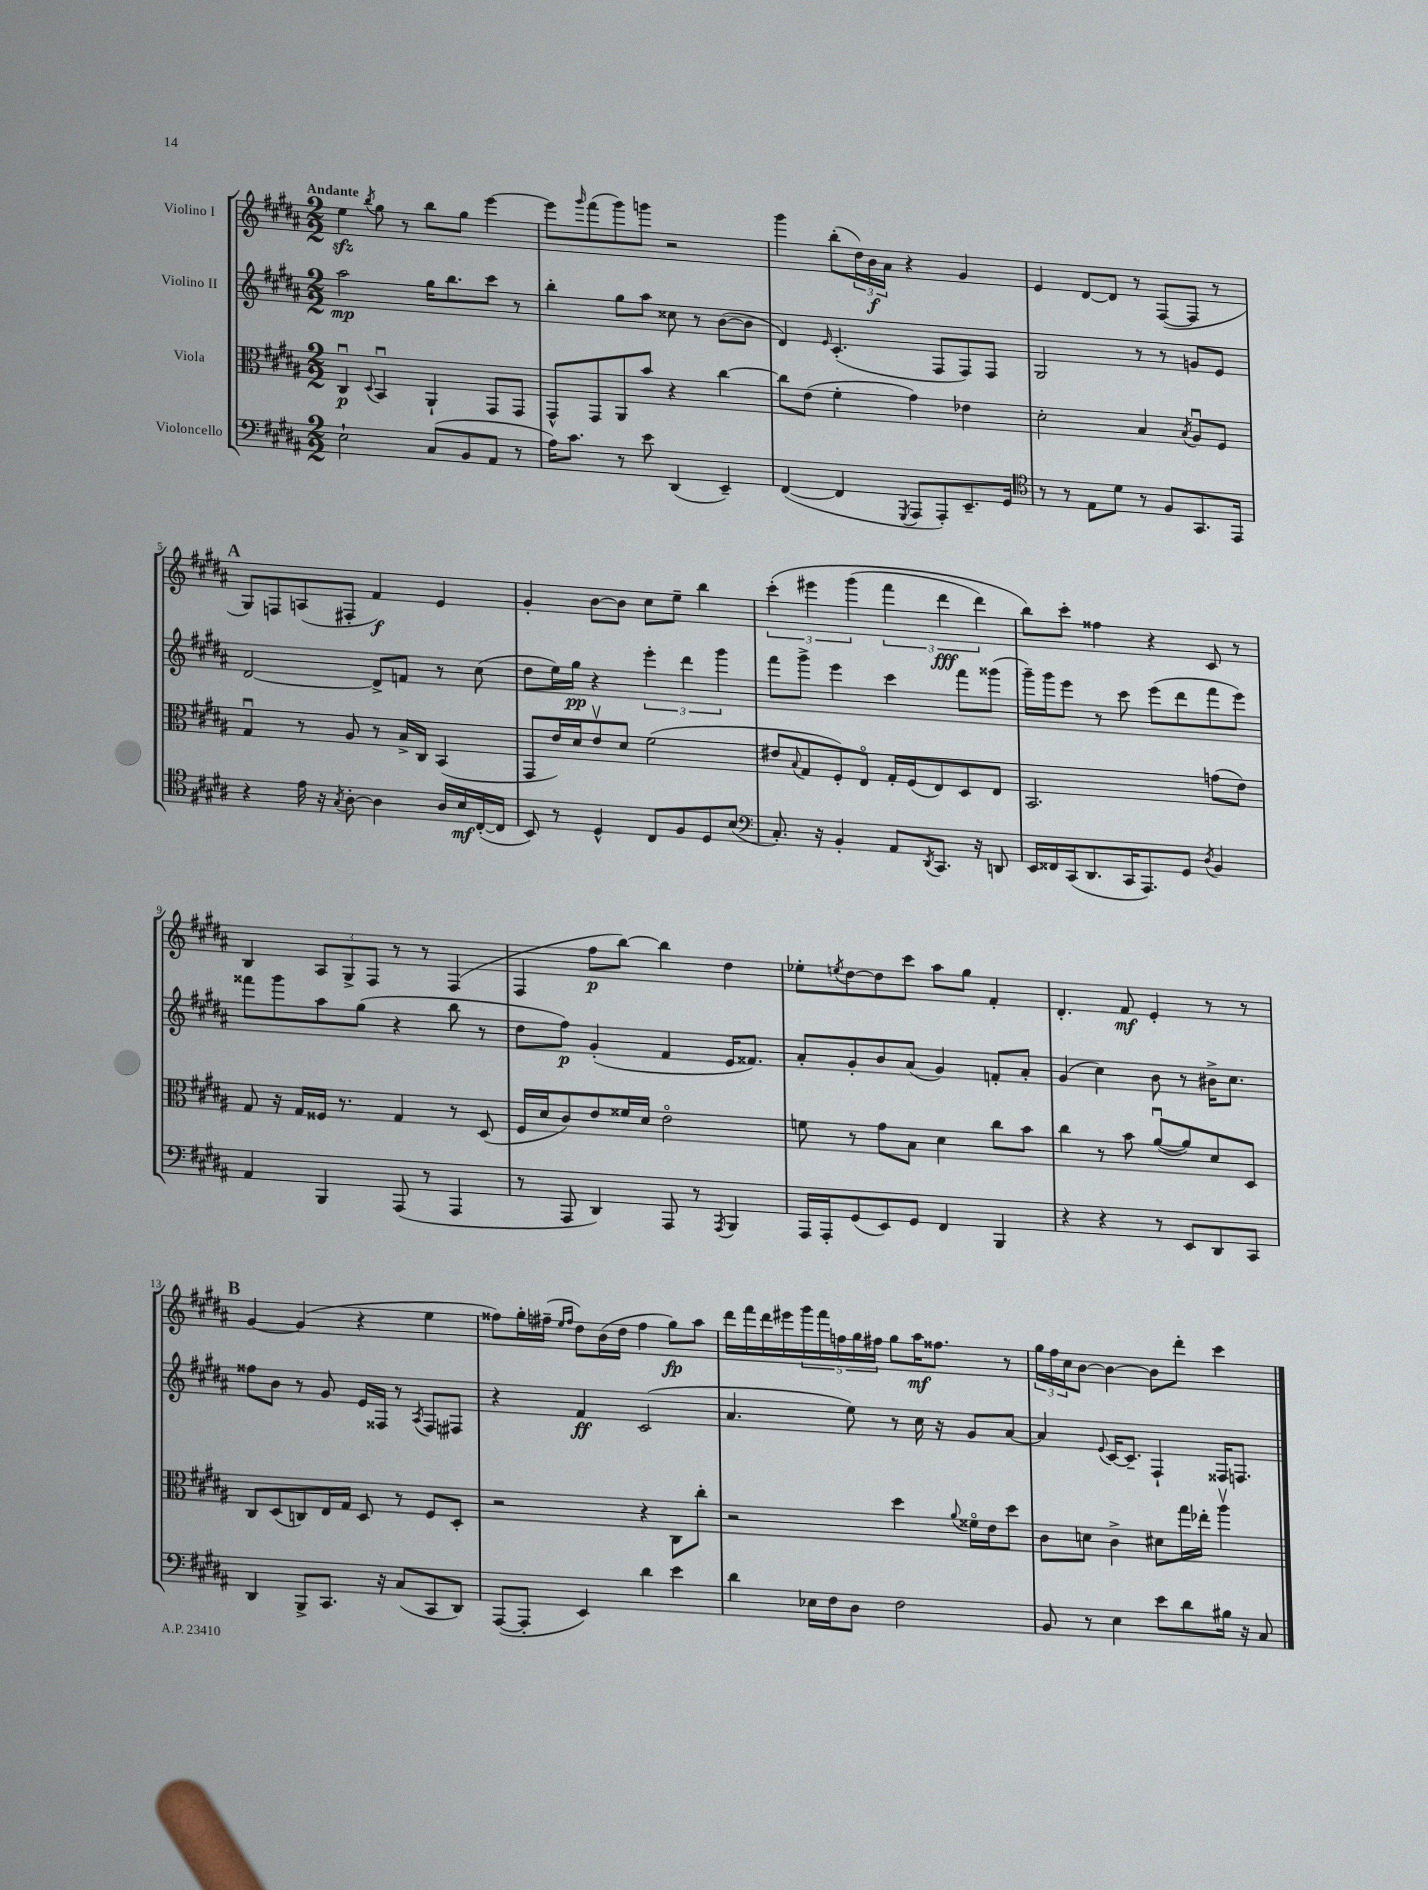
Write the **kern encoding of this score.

**kern	**dynam	**kern	**dynam	**kern	**dynam	**kern	**dynam
*part4	*part4	*part3	*part3	*part2	*part2	*part1	*part1
*staff4	*staff4	*staff3	*staff3	*staff2	*staff2	*staff1	*staff1
*I"Violoncello	*	*I"Viola	*	*I"Violino II	*	*I"Violino I	*
*clefF4	*	*clefC3	*	*clefG2	*	*clefG2	*
*k[f#c#g#d#a#]	*	*k[f#c#g#d#a#]	*	*k[f#c#g#d#a#]	*	*k[f#c#g#d#a#]	*
*M2/2	*	*M2/2	*	*M2/2	*	*M2/2	*
=1	=1	=1	=1	=1	=1	=1	=1
!	!	!	!	!	!	!LO:TX:a:B:t=Andante	!
2E`\	.	4C#u/	p	2aa#\	mp	4eezz\	.
.	.	8qqD#/	.	.	.	8qbb/	.
.	.	4BBu/	.	.	.	8gg#\	.
.	.	.	.	.	.	8r	.
(8C#/L	.	4AA#`/	.	16gg#\KL	.	8bb\L	.
.	.	.	.	8.bb\	.	.	.
8BB/	.	.	.	.	.	8gg#\J	.
8AA#/J	.	8GG#/L	.	8ccc#\J	.	[4eee\	.
8r	.	8GG#/J	.	8r	.	.	.
=2	=2	=2	=2	=2	=2	=2	=2
16A#\KL)	.	8GG#^^/L	.	4bb'\	.	8eee\L]	.
8.c#\J	.	.	.	.	.	.	.
.	.	.	.	.	.	16qqggg#/	.
.	.	8GG#/	.	.	.	(8fff#\	.
8r	.	8AA#/	.	8gg#\L	.	8ggg#\)	.
8e\	.	8b/J	.	8aa#\J	.	8gggn\J	.
(4DD#/	.	4r	.	8cc##X\	.	2r	.
.	.	.	.	8r	.	.	.
4EE~/)	.	[4cc#\	.	([8b\L	.	.	.
.	.	.	.	8b\J]	.	.	.
=3	=3	=3	=3	=3	=3	=3	=3
([4FF#/	.	8cc#\L]	.	4d#/)	.	4ggg#\	.
.	.	(8e\J	.	.	.	.	.
.	.	.	.	16qqe/	.	.	.
4FF#/]	.	4f#'\	.	(4.c#'/	.	(8bb'\L	.
.	.	.	.	.	.	24dd#\L)	.
.	.	.	.	.	.	24b\	f
.	.	.	.	.	.	24a#\JJ	.
8qGGG#/	.	.	.	.	.	.	.
8AAA#/L	.	4g#\)	.	.	.	4r	.
8AAA#'/)	.	.	.	8F#/L	.	.	.
8.EE~/	.	4e-X\	.	8F#/)	.	4g#/	.
.	.	.	.	8F#/J	.	.	.
16GG#/Jk	.	.	.	.	.	.	.
=4	=4	=4	=4	=4	=4	=4	=4
*clefC4	*	*	*	*	*	*	*
8r	.	2d#'\	.	2G#/	.	4e/	.
8r	.	.	.	.	.	.	.
8E\L	.	.	.	.	.	[8d#/L	.
8d#\J	.	.	.	.	.	8d#/J]	.
8r	.	4B/	.	8r	.	8r	.
8F#/L	.	.	.	8r	.	([8F#/L	.
.	.	8qB/	.	.	.	.	.
8.GG#/	.	8A#u/L	.	8gn/L	.	8F#/J]	.
.	.	8F#/J	.	8e/J	.	8r	.
16EE/Jk	.	.	.	.	.	.	.
!!LO:LB:g=z
!!LO:REH:place=s1:t=A
=5	=5	=5	=5	=5	=5	=5	=5
4r	.	4G#u/	.	[2d#/	.	8G#/L)	.
.	.	.	.	.	.	8Fn/	.
16e\	.	8r	.	.	.	(8An/	.
16r	.	.	.	.	.	.	.
8qG#/	.	.	.	.	.	.	.
[8A#'\	.	8A#/	.	.	.	8F#X'/J	.
4A#\]	.	8r	.	8d#^/L]	.	4f#/)	f
.	.	16B^/LL	.	8fn/J	.	.	.
.	.	16C#/JJ	.	.	.	.	.
16A#/LL	.	(4BB/	.	8r	.	4e/	.
16B/	mf	.	.	.	.	.	.
([16C#'/	.	.	.	(8cc#\	.	.	.
16C#/JJ]	.	.	.	.	.	.	.
=6	=6	=6	=6	=6	=6	=6	=6
8BB/)	.	8GG#/L	.	8dd#\L	.	4g#'/	.
8r	.	16e/L)	.	16ee\L)	.	.	.
.	.	16d#/J	.	16gg#\JJ	pp	.	.
4D#^^/	.	8ev/	.	4r	.	[8b\L	.
.	.	8d#/J	.	.	.	8b\J]	.
8C#/L	.	(2f#\	.	6eee'\	.	8cc#\L	.
8F#/	.	.	.	.	.	8ee~\J	.
.	.	.	.	6ddd#\	.	.	.
8D#/	.	.	.	.	.	4bb\	.
.	.	.	.	6ggg#\	.	.	.
(8B/J	.	.	.	.	.	.	.
=7	=7	=7	=7	=7	=7	=7	=7
*clefF4	*	*	*	*	*	*	*
8.C#'/)	.	8e#X/L	.	8fff#\L	.	(6ccc#'\	.
.	.	8qqB/	.	.	.	.	.
.	.	8G#/	.	8ggg#^\J	.	.	.
.	.	.	.	.	.	6eee#X\	.
16r	.	.	.	.	.	.	.
4BB'/	.	8F#'/)	.	4eee\	.	.	.
.	.	.	.	.	.	(6ggg#\	.
.	.	8E/J	.	.	.	.	.
8AA#/L	.	16G#'/LL	.	4ccc#\	.	6fff#\	.
.	.	(16F#/J	.	.	.	.	.
8qDD#/	.	.	.	.	.	.	.
8.CC#/J	.	8E/)	.	.	.	.	.
.	.	.	.	.	.	6ddd#\	fff
.	.	8D#/	.	8fff#\L	.	.	.
16r	.	.	.	.	.	.	.
.	.	.	.	.	.	6ddd#\)	.
8DDn/	.	8E/J	.	(8ggg##X\J	.	.	.
=8	=8	=8	=8	=8	=8	=8	=8
16EE/LL	.	2.BB/	.	16ggg#~\LL)	.	8bb\L)	.
16FF##X/	.	.	.	16ggg#\J	.	.	.
(16CC#/J	.	.	.	8eee\J	.	8ccc#'\J	.
8.DD#/	.	.	.	.	.	.	.
.	.	.	.	8r	.	4ff##X\	.
16CC#/K	.	.	.	8ccc#\	.	.	.
8.AAA#/)	.	.	.	.	.	.	.
.	.	.	.	(8eee\L	.	4r	.
8GG#/J	.	.	.	8ddd#\	.	.	.
8qD#/	.	.	.	.	.	.	.
4BB/	.	(8gn\L	.	8fff#\	.	8c#/	.
.	.	8e\J)	.	8eee\J)	.	8r	.
!!LO:LB:g=z
=9	=9	=9	=9	=9	=9	=9	=9
4AA#/	.	8G#/	.	8fff##X\L	.	4B/	.
.	.	16r	.	8ggg#\	.	.	.
.	.	16G#/LL	.	.	.	.	.
4BBB/	.	16F##X/JJ	.	8aa#\	.	12A#/L	.
.	.	8.r	.	.	.	.	.
.	.	.	.	.	.	12G#^/	.
.	.	.	.	(8gg#\J	.	.	.
.	.	.	.	.	.	12F#/J	.
(8AAA#/	.	4G#/	.	4r	.	8r	.
8r	.	.	.	.	.	8r	.
4AAA#/	.	8r	.	8bb\	.	(4F#/	.
.	.	(8D#/	.	8r	.	.	.
=10	=10	=10	=10	=10	=10	=10	=10
8r	.	16F#/LL	.	8dd#\L	.	4F#/	.
.	.	16d#/J	.	.	.	.	.
8AAA#/	.	8c#/)	.	8ff#\J)	p	.	.
4DD#/)	.	8e/	.	(4g#'/	.	8ff#\L	p
.	.	16f##X/L	.	.	.	[8bb\J)	.
.	.	16d#/JJ	.	.	.	.	.
8AAA#/	.	2e\	.	4f#/	.	4bb\]	.
8r	.	.	.	.	.	.	.
8qAAA#/	.	.	.	.	.	.	.
4BBB/	.	.	.	16e/KL	.	4dd#\	.
.	.	.	.	8.f##X/J)	.	.	.
=11	=11	=11	=11	=11	=11	=11	=11
16AAA#/LL	.	8fn\	.	8a#'/L	.	8ee-X'\L	.
16AAA#'/J	.	.	.	.	.	.	.
.	.	.	.	.	.	8qeen/	.
(8GG#/	.	8r	.	8g#'/	.	[8dd#\	.
8EE/)	.	8g#\L	.	8b/	.	8dd#\]	.
8GG#/J	.	8B\J	.	(8a#/J	.	8ccc#\J	.
4FF#/	.	4d#\	.	4g#/)	.	8aa#\L	.
.	.	.	.	.	.	8gg#\J	.
4BBB/	.	8cc#\L	.	8fn'/L	.	4f#'/	.
.	.	8b\J	.	8a#'/J	.	.	.
=12	=12	=12	=12	=12	=12	=12	=12
4r	.	4cc#\	.	(4g#/	.	4.d#'/	.
4r	.	8r	.	4cc#\)	.	.	.
.	.	8b\	.	.	.	8f#/	mf
8r	.	([8a#u/L	.	8b\	.	4e'/	.
8EE/L	.	8a#/])	.	8r	.	.	.
8DD#/	.	8d#/	.	16b#X^\KL	.	8r	.
.	.	.	.	8.cc#\J	.	.	.
8CC#/J	.	8D#/J	.	.	.	8r	.
!!LO:LB:g=z
!!LO:REH:place=s1:t=B
=13	=13	=13	=13	=13	=13	=13	=13
4DD#/	.	8C#/L	.	8ff##X\L	.	[4g#/	.
.	.	(8D#/	.	8b\J	.	.	.
8BBB^/L	.	8Cn/)	.	8r	.	(4g#/]	.
8.CC#/J	.	16E/L	.	8g#/	.	.	.
.	.	16G#/JJ	.	.	.	.	.
.	.	8D#/	.	16e/LL	.	4r	.
16r	.	.	.	16F##X/JJ	.	.	.
(8C#/L	.	8r	.	8r	.	.	.
.	.	.	.	8qA#/	.	.	.
8CC#/	.	8F#/L	.	8F##/L	.	4ee\	.
8DD#/J)	.	8D#'/J	.	8F#X/J	.	.	.
=14	=14	=14	=14	=14	=14	=14	=14
([8AAA#/L	.	2r	.	4r	.	8ff##X\L)	.
8AAA#'/J]	.	.	.	.	.	16gg#'\L	.
.	.	.	.	.	.	(16ff#X~\JJ	.
.	.	.	.	.	.	16qqee/LL	.
.	.	.	.	.	.	16qqff#/JJ	.
4EE/)	.	.	.	4f#/	ff	8dd#\L)	.
.	.	.	.	.	.	(16b\L	.
.	.	.	.	.	.	16dd#\JJ	.
4d#\	.	4r	.	(2c#/	.	4ff#\	.
4e\	.	8C#\L	.	.	.	8gg#\L)	fp
.	.	8cc#'\J	.	.	.	8aa#\J	.
=15	=15	=15	=15	=15	=15	=15	=15
4d#\	.	2r	.	4.a#/	.	16ddd#\LL	.
.	.	.	.	.	.	16fff#\	.
.	.	.	.	.	.	16ddd#\	.
.	.	.	.	.	.	16eee#X\	.
16E-X\LL	.	.	.	.	.	20ggg#\	.
.	.	.	.	.	.	20fff#\	.
16F#\J	.	.	.	.	.	.	.
.	.	.	.	.	.	20ffn\	.
8D#\J	.	.	.	8ee\)	.	.	.
.	.	.	.	.	.	20gg#\	.
.	.	.	.	.	.	20ff#X\JJ	.
2F#\	.	4dd#\	.	8r	.	8gg#\L	.
.	.	.	.	16cc#\	.	16aa#\K	mf
.	.	.	.	16r	.	8.ff##X\J	.
.	.	8qqa#/	.	.	.	.	.
.	.	16f##X\LL	.	8g#/L	.	.	.
.	.	16e\J	.	.	.	.	.
.	.	8dd#\J	.	[8a#/J	.	8r	.
=16	=16	=16	=16	=16	=16	=16	=16
8BB/	.	8c#\L	.	4a#/]	.	24gg#\LL	.
.	.	.	.	.	.	24ff#\	.
.	.	.	.	.	.	24cc#\J	.
8r	.	8dn\J	.	.	.	[8b\J	.
.	.	.	.	8qqe/	.	.	.
4E\	.	4c#^\	.	[16c#/KL	.	4b\_	.
.	.	.	.	8.c#~/J]	.	.	.
8e\L	.	8d#X\L	.	4F#`/	.	8b\L]	.
8d#\	.	16gg#\L	.	.	.	8ddd#'\J	.
.	.	16ee-X'\JJ	.	.	.	.	.
16B#X\Jk	.	4aa#v\	.	16F##X/KL	.	4ccc#\	.
16r	.	.	.	8.Fn/J	.	.	.
8C#/	.	.	.	.	.	.	.
==	==	==	==	==	==	==	==
*-	*-	*-	*-	*-	*-	*-	*-
